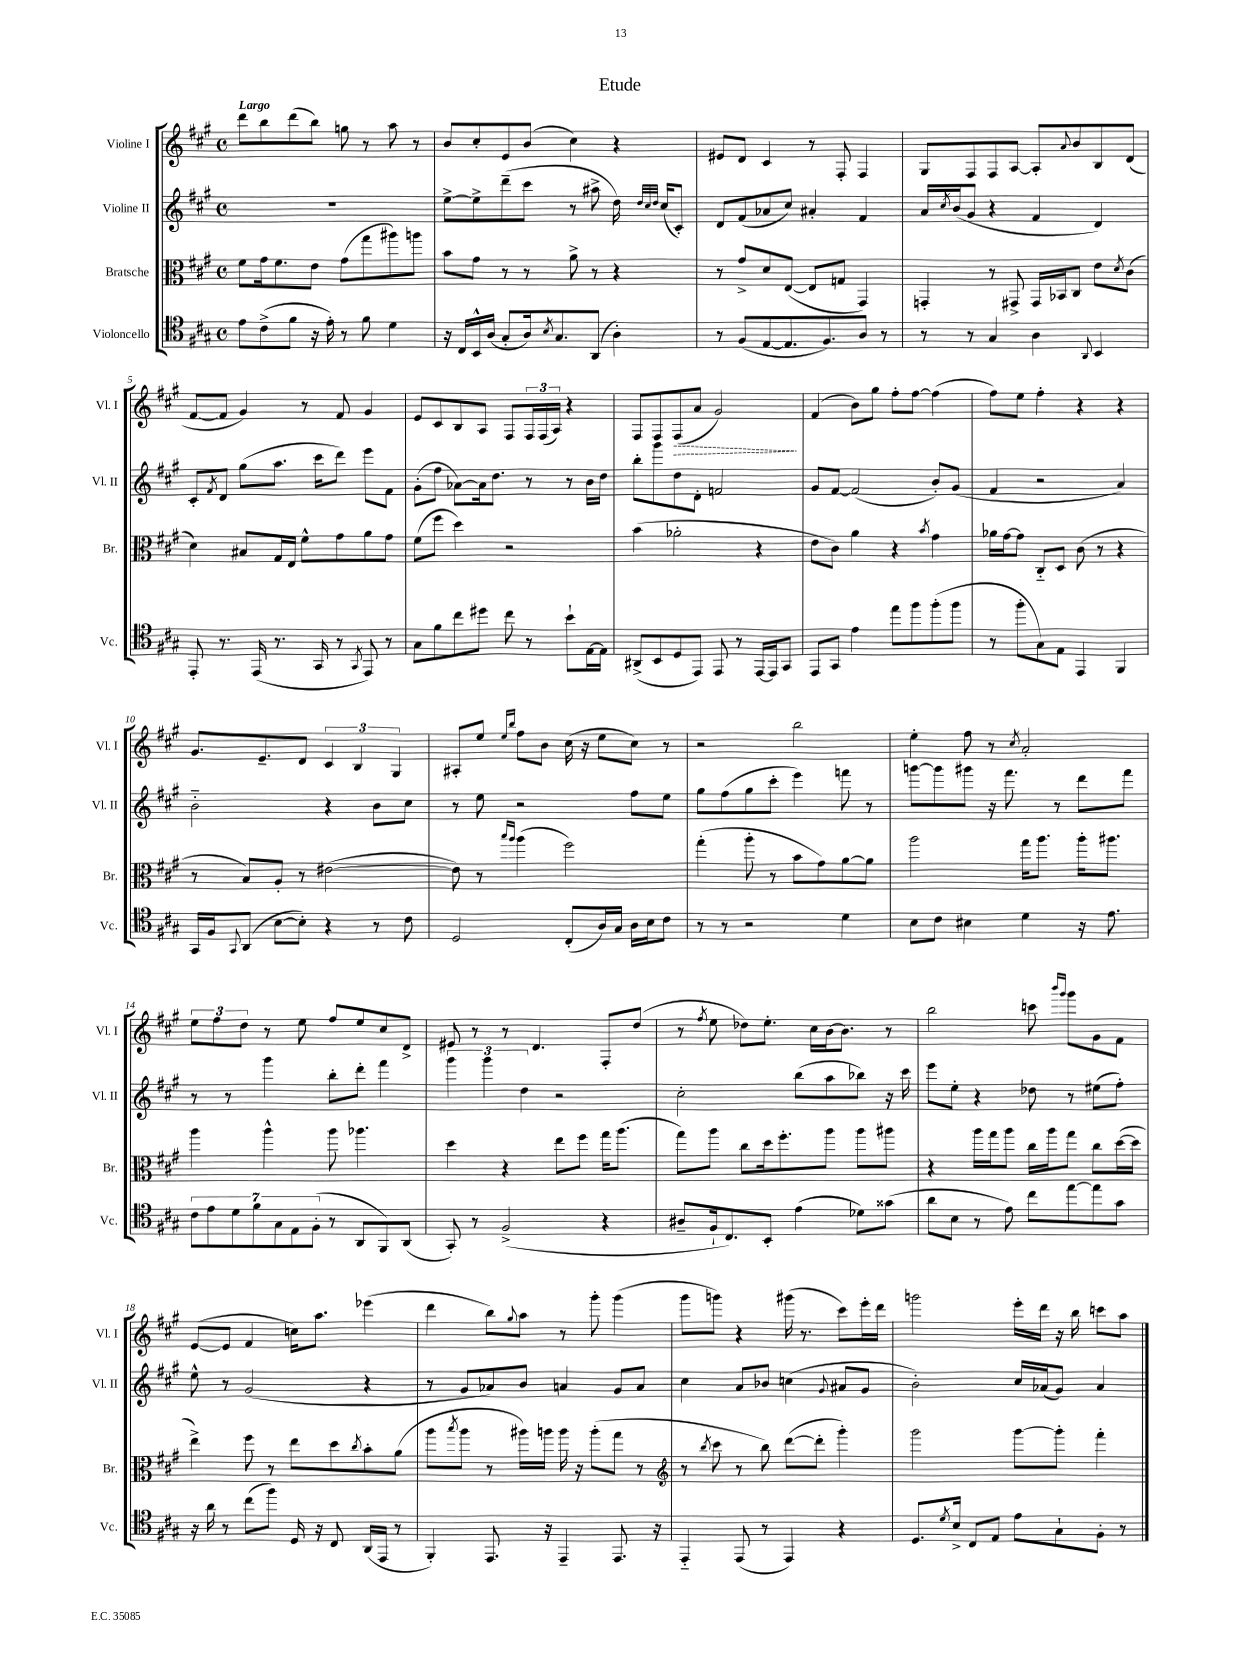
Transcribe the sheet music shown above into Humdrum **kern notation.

**kern	**kern	**kern	**kern
*staff4	*staff3	*staff2	*staff1
*clefC4	*clefC3	*clefG2	*clefG2
*k[f#c#g#]	*k[f#c#g#]	*k[f#c#g#]	*k[f#c#g#]
*M4/4	*M4/4	*M4/4	*M4/4
*met(c)	*met(c)	*met(c)	*met(c)
8e\L	8f#\L	1r	8ddd\L
(8c#^\	16g#\k	.	8bb\
.	8.f#\	.	.
8f#\J	.	.	(8ddd\
16r	8e\J	.	8bb\J)
16e'\)	.	.	.
8r	(8g#\L	.	8gg\
8f#\	8gg#\	.	8r
4d\	8aa#\)	.	8aa\
.	8aa\J	.	8r
=	=	=	=
16r	8b\L	[8ee^\L	8b/L
16C#/LL	.	.	.
16BB^^/	8g#\J	8ee^\]	8cc#'/
(16A/JJ	.	.	.
8G#'/L	8r	(8ddd~\	8e/
16A/k)	8r	8ccc#\J	(8b/J
8qB/	.	.	.
8.G#/	.	.	.
.	8a^\	8r	4cc#\)
(8AA/J	8r	8aa#^\	.
4A'\)	4r	16dd\)	4r
.	.	32qqdd/LLL	.
.	.	32qqcc#/	.
.	.	32qqdd/JJJ	.
.	.	(16cc#/LK	.
.	.	8c#'/J)	.
=	=	=	=
8r	8r	8d/L	8e#/L
(8F#/L	8g#^/L	(8f#/	8d/J
[8E/	8d/	8a-/	4c#/
8.E/]	([8E/J	8cc#/J)	.
.	8E/]L	4a#'/	8r
8.F#/)	.	.	.
.	8G/J	.	8F#'/
8A/J	4GG#/)	4f#/	4F#/
8r	.	.	.
=	=	=	=
8r	4GG'/	16a/LL	8G#/L
.	.	8qcc#/	.
.	.	(16b/J	.
8r	.	8g#/J	8F#/
4G#/	8r	4r	8F#/
.	8GG#^/	.	[8A/J
4A\	16GG#/LL	4f#/	8A'/]L
.	16BB-/J	.	.
.	.	.	8qqa/
.	8C#/J	.	8b/
8qqAA/	.	.	.
4BB/	8e\L	4d/)	8B/
.	8qd/	.	.
.	(8c#\J	.	(8d/J
=	=	=	=
8EE'/	4d\)	8c#'/L	[8f#/L
.	.	8qf#/	.
8.r	.	8d/J	8f#/]J
.	8B#/L	(8gg#\L	4g#/)
(16EE/	.	.	.
8.r	16G#/L	8.aa\J	.
.	16E/JJ	.	.
.	8f#^^\L	.	8r
16GG#/	.	16ccc#\LK	.
8r	8g#\	8ddd\J)	8f#/
8qGG#/	.	.	.
8EE/)	8a\	8eee\L	4g#/
8r	8g#\J	8f#\J	.
=	=	=	=
8G#\L	(8f#\L	(8g#'\L	8e/L
8f#\	8ff#\J	8ff#\J	8c#/
8cc#\	4dd\)	[8a-\L)	8B/
8dd#\J	.	16a-\]k	8A/J
.	.	8.dd\J	.
8cc#\	2r	.	8F#/L
8r	.	8r	24F#/L
.	.	.	(24F#/
.	.	.	24A/JJ)
8b`\L	.	8r	4r
[16E\L	.	16b\LL	.
16E\]JJ	.	16dd\JJ	.
=	=	=	=
(8AA#^/L	(4b\	8bb'\L	8F#/L
8BB/	.	8ggg#\	8F#/
8D/	2a-'\	8dd\	(8F#/
8EE/J)	.	8d'\J	8a/J
8EE/	.	2f/	2g#/)
8r	.	.	.
[16EE/LL	4r	.	.
16EE/]J	.	.	.
8GG#/J	.	.	.
=	=	=	=
8EE/L	8e\L	8g#/L	(4f#/
8GG#/J	8c#\J)	[8f#/J	.
4e\	4a\	(2f#/]	8b\L)
.	.	.	8gg#\J
8ee\L	4r	.	8ff#'\L
8ff#\	.	.	[8ff#\J
.	8qb/	.	.
(8ff#'\	4g#\	8b'/L)	(4ff#\]
8ff#\J	.	(8g#/J	.
=	=	=	=
8r	16a-\LL	4f#/	8ff#\L)
.	[16g#\J	.	.
8ff#'\L	8g#\]J	.	8ee\J
8G#\)	8C#'~/L	2r	4ff#'\
8E\J	8D/J	.	.
4EE/	(8c#\	.	4r
.	8r	.	.
4FF#/	4r	4a/)	4r
=	=	=	=
16GG#/LL	8r	2b'~\	8.g#/L
16F#/J	.	.	.
8qqGG#/	.	.	.
(8AA/J	8B/L)	.	.
.	.	.	8.e~/
[8B\L	8A'/J	.	.
8B'\]J)	8r	.	8d/J
4r	([2e#\	4r	6c#/
.	.	.	6B/
8r	.	8b\L	.
.	.	.	6G#/
8c#\	.	8cc#\J	.
=	=	=	=
2D/	8e#\])	8r	8A#'/L
.	8r	8ee\	8ee/J
.	16qqbb/LL	.	16qqee/LL
.	16qqaa/JJ	.	16qqbb/JJ
.	(4aa\	2r	8ff#\L
.	.	.	8b\J
(8C#'/L	2ff#\)	.	(16cc#\
.	.	.	16r
16A/L)	.	.	8ee\L
16G#/JJ	.	.	.
16A\LL	.	8ff#\L	8cc#\J)
16B\J	.	.	.
8c#\J	.	8ee\J	8r
=	=	=	=
8r	(4gg#'\	8gg#\L	2r
8r	.	(8ff#\	.
2r	8aa'\	8gg#\	.
.	8r	8ccc#'\J	.
.	8b\L	4eee\)	2bb\
.	8g#\)	.	.
4d\	[8a\	8fff\	.
.	8a\]J	8r	.
=	=	=	=
8B\L	2aa\	[8ggg\L	4ee'\
8c#\J	.	8ggg\]	.
4B#\	.	8ggg#\J	8ff#\
.	.	16r	8r
.	.	8.fff#\	.
.	.	.	8qcc#/
4d\	16gg#\LK	.	2a'/
.	8.aa\J	.	.
.	.	8r	.
16r	16aa'\LK	8ddd\L	.
8.e\	8.aa#\J	.	.
.	.	8fff#\J	.
=	=	=	=
14c#\L	4aa\	8r	12ee\L
14e\	.	.	.
.	.	.	12ff#\
.	.	8r	.
14d\	.	.	.
.	.	.	12dd\J
14f#\	.	.	.
.	4aa^^\	4ggg#\	8r
14G#\	.	.	.
14E\	.	.	.
.	.	.	8ee\
(14F#'\J	.	.	.
8r	8aa\	8bb'\L	8ff#/L
8AA/L	4.aa-\	8ddd'\J	8ee/
8FF#/)	.	4fff#\	8cc#/
(8AA/J	.	.	8d^/J
=	=	=	=
8GG#'/)	4dd\	6ggg#\	8e#/
8r	.	.	8r
.	.	6ggg#\	.
(2F#^/	4r	.	8r
.	.	6dd\	.
.	.	.	4.d/
.	8ee\L	2r	.
.	8ff#\J	.	.
4r	16gg#\LK	.	8F#'/L
.	(8.aa\J	.	.
.	.	.	(8dd/J
=	=	=	=
8A#~/L	8gg#\L)	2cc#'\	8r
.	.	.	8qff#/
16F#`/k	8aa\J	.	8ee\
8.C#/)	.	.	.
.	8cc#\L	.	8dd-\L)
8BB'/J	16dd\k	.	8.ee'\J
.	8.ff#'\	.	.
(4e\	.	(8bb\L	.
.	.	.	16cc#\LL
.	8aa\J	8aa\	[16b\J
.	.	.	8.b\]J
8d-\L)	8aa\L	8bb-\J)	.
(8g##\J	8aa#\J	16r	8r
.	.	16ccc#\	.
=	=	=	=
8a\L	4r	8eee\L	2bb\
8B\J	.	8ee'\J	.
8r	16aa\LL	4r	.
.	16gg#\J	.	.
8e\)	8aa\J	.	.
8cc#\L	16cc#\LL	8dd-\	8ccc\
.	16aa\J	.	.
.	.	.	16qqbbb/LL
.	.	.	16qqggg#/JJ
[8ee\	8gg#\J	8r	8ggg#\L
8ee\]	8cc#\L	(8ee#\L	8g#\
8g#\J	([16dd\L	8ff#'\J)	8f#\J
.	16dd\]JJ	.	.
=	=	=	=
16r	4ee^\)	8ee^^\	([8e/L
16a\	.	.	.
8r	.	8r	8e/]J
(8cc#\L	8ff#\	(2g#/	4f#/
8ff#\J)	8r	.	.
16D/	8ee\L	.	16cc\LK)
16r	.	.	8.aa\J
8C#/	8dd\	.	.
.	8qcc#/	.	.
(16AA/LL	8b'\	4r	(4eee-\
16EE/JJ	.	.	.
8r	(8a\J	.	.
=	=	=	=
4FF#'/)	8aa\L	8r	4ddd\
.	8qbb/	.	.
.	8aa\J	8g#/L	.
8.EE/	8r	8a-/)	8bb\L)
.	.	.	8qqgg#/
.	16aa#\LL)	8b/J	8aa\J
16r	16aa\JJ	.	.
4EE~/	16aa\	4a/	8r
.	16r	.	.
.	(8aa'\L	.	8ggg#'\
8.EE/	8gg#\J	8g#/L	(4ggg#\
.	8r	8a/J	.
16r	.	.	.
=	=	=	=
*	*clefG2	*	*
4EE'~/	8r	4cc#\	8ggg#\L
.	8qbb/	.	.
.	8ccc#\	.	8ggg\J)
(8EE/	8r	8a/L	4r
8r	8bb\)	8b-/J	.
4EE/)	([8ddd\L	(4cc\	(16ggg#\
.	.	.	8.r
.	8ddd'\]J	.	.
.	.	8qqg#/	.
4r	4ggg#'\)	8a#/L	8ccc#\L)
.	.	8g#/J	16eee'\L
.	.	.	16ddd\JJ
=	=	=	=
8.D/L	2ggg#\	2b'\)	2ggg\
8qd/	.	.	.
16B^/Jk	.	.	.
8C#/L	.	.	.
8E/J	.	.	.
8e\L	[8ggg#\L	16cc#/LL	16eee'\LL
.	.	(16a-/J	16ddd\JJ
8G#`\	8ggg#'\]J	8g#/J)	16r
.	.	.	16bb\
8F#'\J	4fff#'\	4a-/	8ccc\L
8r	.	.	8aa\J
==	==	==	==
*-	*-	*-	*-
